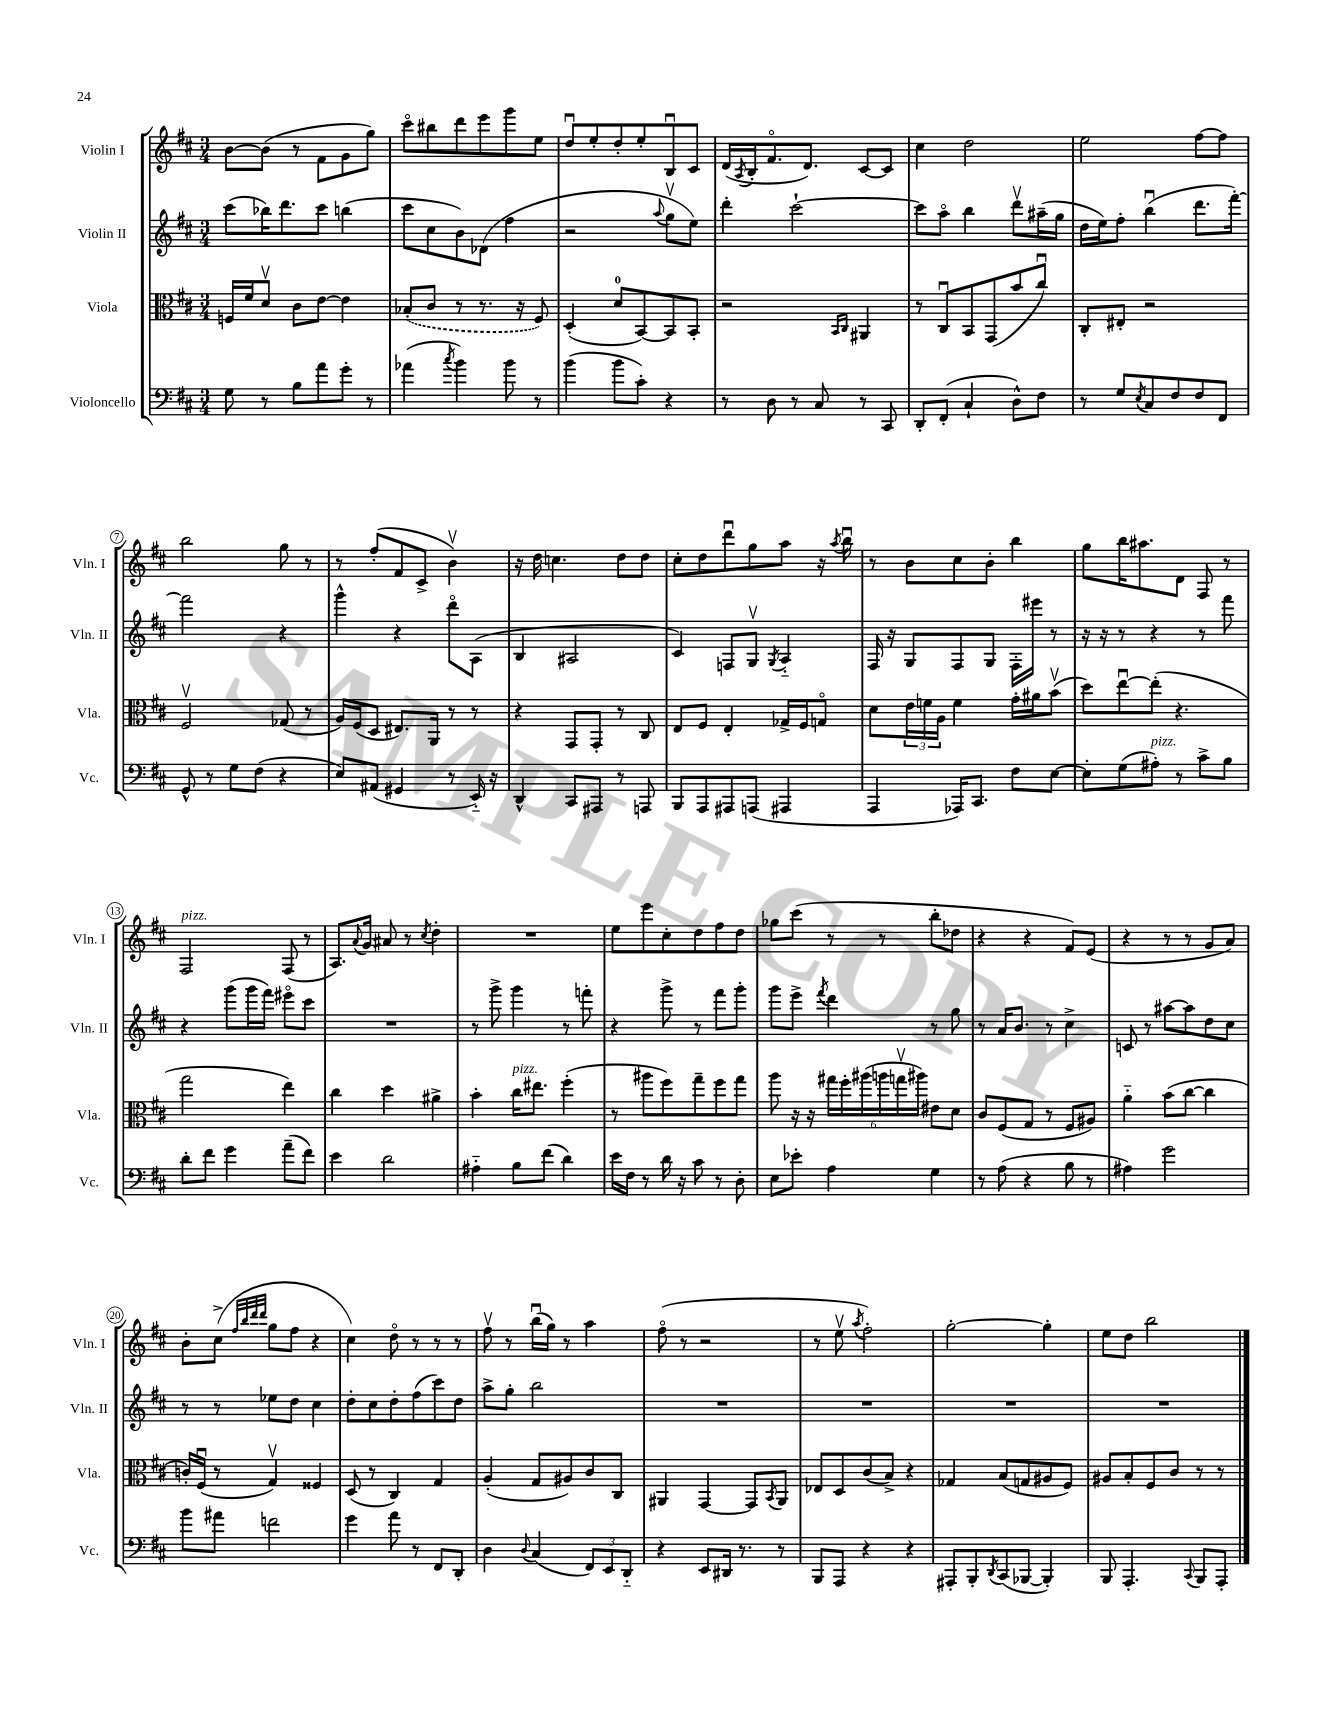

**kern	**kern	**kern	**kern
*part4	*part3	*part2	*part1
*staff4	*staff3	*staff2	*staff1
*I"Violoncello	*I"Viola	*I"Violin II	*I"Violin I
*I'Vc.	*I'Vla.	*I'Vln. II	*I'Vln. I
*clefF4	*clefC3	*clefG2	*clefG2
*k[f#c#]	*k[f#c#]	*k[f#c#]	*k[f#c#]
*M3/4	*M3/4	*M3/4	*M3/4
=1	=1	=1	=1
8G\	16Fn/LL	(8ccc#\L	[8b\L
.	16f#/J	.	.
8r	8dv/J	16bb-X\K)	(8b\J]
.	.	8.ddd\	.
8B\L	8c#\L	.	8r
8a\	[8e\J	8ccc#\J	8f#\L
8g'\J	4e\]	(4bbn\	8g\
8r	.	.	8gg\J)
=2	=2	=2	=2
(4a-X\	(8B-X'/L	8ccc#\L	8ccc#\L
.	8c#/J	8cc#\	8bb#X\
8qcc#/	.	.	.
4b\)	8r	8b\)	8ddd\
.	8.r	(8d-X\J	8eee\
8b\	.	4ff#\	8ggg\
.	16r	.	.
8r	8F#/)	.	8ee\J
=3	=3	=3	=3
(4b\	(4D'/	2r	8ddu/L
.	.	.	8ee'/
8b\L	8d/L	.	8dd'/
8c#'\J)	[8BB/)	.	8ee'/
.	.	8qqaa/	.
4r	8BB/]	8ggv\L	8Bu/
.	8BB'/J	8ee\J)	8c#/J
=4	=4	=4	=4
8r	2r	4ddd'\	(16d/LL
.	.	.	8qA/
.	.	.	16B'/J
8D\	.	.	8.f#/
8r	.	[2ccc#`\	.
.	.	.	8.d/J)
8C#/	.	.	.
.	16qqBB/LL	.	.
.	16qqC#/JJ	.	.
8r	4AA#X/	.	[8c#/L
8CC#/	.	.	8c#/J]
=5	=5	=5	=5
8DD'/L	8r	8ccc#\L]	4cc#\
(8FF#'/J	8C#u/L	8aa\J	.
4C#`/	8BB/	4bb\	2dd\
.	(8GG/	.	.
8D^^\L)	8b/	8dddv\L	.
8F#\J	8cc#u/J)	(16aa#X~\L	.
.	.	16gg\JJ	.
=6	=6	=6	=6
8r	8C#'/L	16dd\LL	2ee\
.	.	16ee\J)	.
8G/L	8E#X'/J	8ff#'\J	.
8qE/	.	.	.
8C#/	2r	(4bbu\	.
8F#/	.	.	.
8F#/	.	8.ddd\L	[8ff#\L
8FF#/J	.	.	8ff#\J]
.	.	[16fff#'\Jk)	.
!!LO:LB:g=z
=7	=7	=7	=7
8GG^^/	2F#v/	2fff#\]	2bb\
8r	.	.	.
8G\L	.	.	.
(8F#\J	.	.	.
4r	(8G-X/	4r	8gg\
.	8r	.	8r
=8	=8	=8	=8
8E/L)	16A/LL)	4ggg^^\	8r
.	(16F#/J	.	.
(8AA#X/J	8D/J	.	(8ff#'/L
4GG#X/	8.E#X/L)	4r	8f#/
.	.	.	8c#^/J
.	16AA/Jk	.	.
8r	8r	8ddd\L	4bv\)
16EE/)	8r	(8A\J	.
16r	.	.	.
=9	=9	=9	=9
4DD^^/	4r	4B/	16r
.	.	.	16dd\
.	.	.	4.ccn\
8CC#/L	8GG/L	2A#X/	.
8AAA#X/J	8GG'/J	.	.
8r	8r	.	8dd\L
8AAAn/	8C#/	.	8dd\J
=10	=10	=10	=10
8BBB/L	8E/L	4c#/)	8cc#'\L
8AAA/	8F#/J	.	8dd\
8AAA#X/	4E'/	8Fn/L	8dddu\
(8AAAn/J	.	8Gv/J	8gg\
.	.	8qG/	.
4AAA#X/	16G-X^/LL	4A/	8aa\J
.	16F#/J	.	.
.	8Gn/J	.	16r
.	.	.	8qaa/
.	.	.	16bbu\
=11	=11	=11	=11
4AAA/	8d\L	16F#/	8r
.	.	16r	.
.	24e\L	8G/L	8b\L
.	24fn\	.	.
.	24A\JJ	.	.
16AAA-X/KL)	4f\	8F#/	8cc#\
8.CC#/J	.	.	.
.	.	8G/J	8b'\J
8F#\L	16g'\LL	16F#'\LL	4bb\
.	16a#X\J	16eee#X\JJ	.
[8E\J	(8bv\J	8r	.
=12	=12	=12	=12
8E'\L]	8dd\L)	16r	8gg\L
.	.	16r	.
(8G\	[8eeu\	8r	16bb\K
.	.	.	8.aa#X\
!LO:TX:a:i:t=pizz.	!	!	!
8A#X'\J)	(8ee'\J]	4r	.
8r	4.r	.	8d\J
8c#^\L	.	8r	8F#/
8B\J	.	8fff#\	8r
!!LO:LB:g=z
=13	=13	=13	=13
!	!	!	!LO:TX:a:i:t=pizz.
8d'\L	2gg\	4r	2F#/
8f#\J	.	.	.
4g\	.	(8ggg\L	.
.	.	16ggg\L	.
.	.	16fff#\JJ)	.
(8a~\L	4ee\)	8eee#X\L	(8F#/
8f#\J)	.	8ccc#\J	8r
=14	=14	=14	=14
4e\	4cc#\	2.r	8.A/L)
.	.	.	8qqa/
.	.	.	16g/Jk
2d\	4dd\	.	8a#X/
.	.	.	8r
.	.	.	8qcc#/
.	4a#X^\	.	4dd'\
=15	=15	=15	=15
4A#X\	4b'\	8r	2.r
.	.	8ggg^\	.
!	!LO:TX:a:i:t=pizz.	!	!
8B\L	16cc#\KL	4ggg\	.
.	8.ee#X\J	.	.
(8f#\J	.	.	.
4d\)	(4ff#'\	8r	.
.	.	8fffn'\	.
=16	=16	=16	=16
16e\LL	8r	4r	8ee\L
16F#\JJ	.	.	.
8r	8aa#X\L	.	8eee\
16d\	8ff#\)	8ggg^\	8cc#'\
16r	.	.	.
8c#\	8gg~\	8r	8dd\
8r	8ff#\	8fff#\L	8ff#\
8D'\	8gg\J	8ggg'\J	8dd\J
=17	=17	=17	=17
8E\L	8aa\	8ggg\L	8gg-X\L
8e-X'\J	16r	8eee^\J	(8ccc#\J
.	16r	.	.
.	.	8qfff#/	.
4A\	24gg#X\LL	4ddd\	8r
.	24ff#'\	.	.
.	(24aa#X\	.	.
.	24aan\	.	8r
.	24ggnv\	.	.
.	24aa#X\JJ)	.	.
4G\	8e#X\L	8r	8bb'\L
.	8d\J	8gg\	8dd-X\J
=18	=18	=18	=18
8r	8c#/L	8r	4r
(8A\	(8F#/	16a/KL	.
.	.	8.b/J	.
4r	8G/J	.	4r
.	8r	8r	.
8B\	8F#/L	4cc#^\	8f#/L)
8r	8A#X/J)	.	(8e/J
=19	=19	=19	=19
4A#X\)	4a\	8cn/	4r
.	.	8r	.
2g\	(8b\L	[8aa#X\L	8r
.	[8cc#\J	8aa#\]	8r
.	4cc#\]	8dd\	8g/L
.	.	8cc#\J	8a/J)
!!LO:LB:g=z
=20	=20	=20	=20
8b\L	16cn'/LL)	8r	8b'\L
.	(16F#u/JJ	.	.
8a#X\J	8r	8r	(8cc#^\J
.	.	.	32qqff#/LLL
.	.	.	32qqbb/
.	.	.	32qqddd/
.	.	.	32qqddd/JJJ
2fn\	4Gv/)	8ee-X\L	8gg\L
.	.	8dd\J	8ff#\J
.	4F##X/	4cc#\	4r
=21	=21	=21	=21
4g\	(8D/	8dd'\L	4cc#\)
.	8r	8cc#\	.
8a\	4C#/)	8dd'\	8dd\
8r	.	(8ff#\	8r
8FF#/L	4G/	8ccc#\)	8r
8DD'/J	.	8dd\J	8r
=22	=22	=22	=22
4D\	(4A'/	8aa^\L	8ff#v\
.	.	8gg'\J	8r
8qqD/	.	.	.
(4C#/	8G/L	2bb\	(16bbu\LL
.	.	.	16gg\JJ)
.	8A#X/)	.	8r
12FF#/L)	8c#/	.	4aa\
12EE/	.	.	.
.	8C#/J	.	.
12DD/J	.	.	.
=23	=23	=23	=23
4r	4AA#X/	2.r	(8ff#\
.	.	.	8r
8EE/L	[4GG/	.	2r
16DD#X/Jk	.	.	.
8.r	.	.	.
.	8GG/L]	.	.
.	8qBB/	.	.
8r	8AA#/J	.	.
=24	=24	=24	=24
8BBB/L	8E-X/L	2.r	8r
8AAA/J	8D/	.	8eev\
.	.	.	8qaa/
4r	(8c#/	.	2ff#'\)
.	8B^/J)	.	.
4r	4r	.	.
=25	=25	=25	=25
8AAA#X'/L	4G-X/	2.r	[2gg'\
8BBB'/	.	.	.
8qDD/	.	.	.
(8CC#/	(8B/L	.	.
[8BBB-X/J	8Gn/	.	.
4BBB-'/])	8A#X/	.	4gg'\]
.	8F#/J)	.	.
=26	=26	=26	=26
8BBB/	8A#X/L	2.r	8ee\L
4.AAA'/	8B'/	.	8dd\J
.	8F#/	.	2bb\
.	8c#/J	.	.
8qqCC#/	.	.	.
8BBB/L	8r	.	.
8AAA'/J	8r	.	.
==	==	==	==
*-	*-	*-	*-
